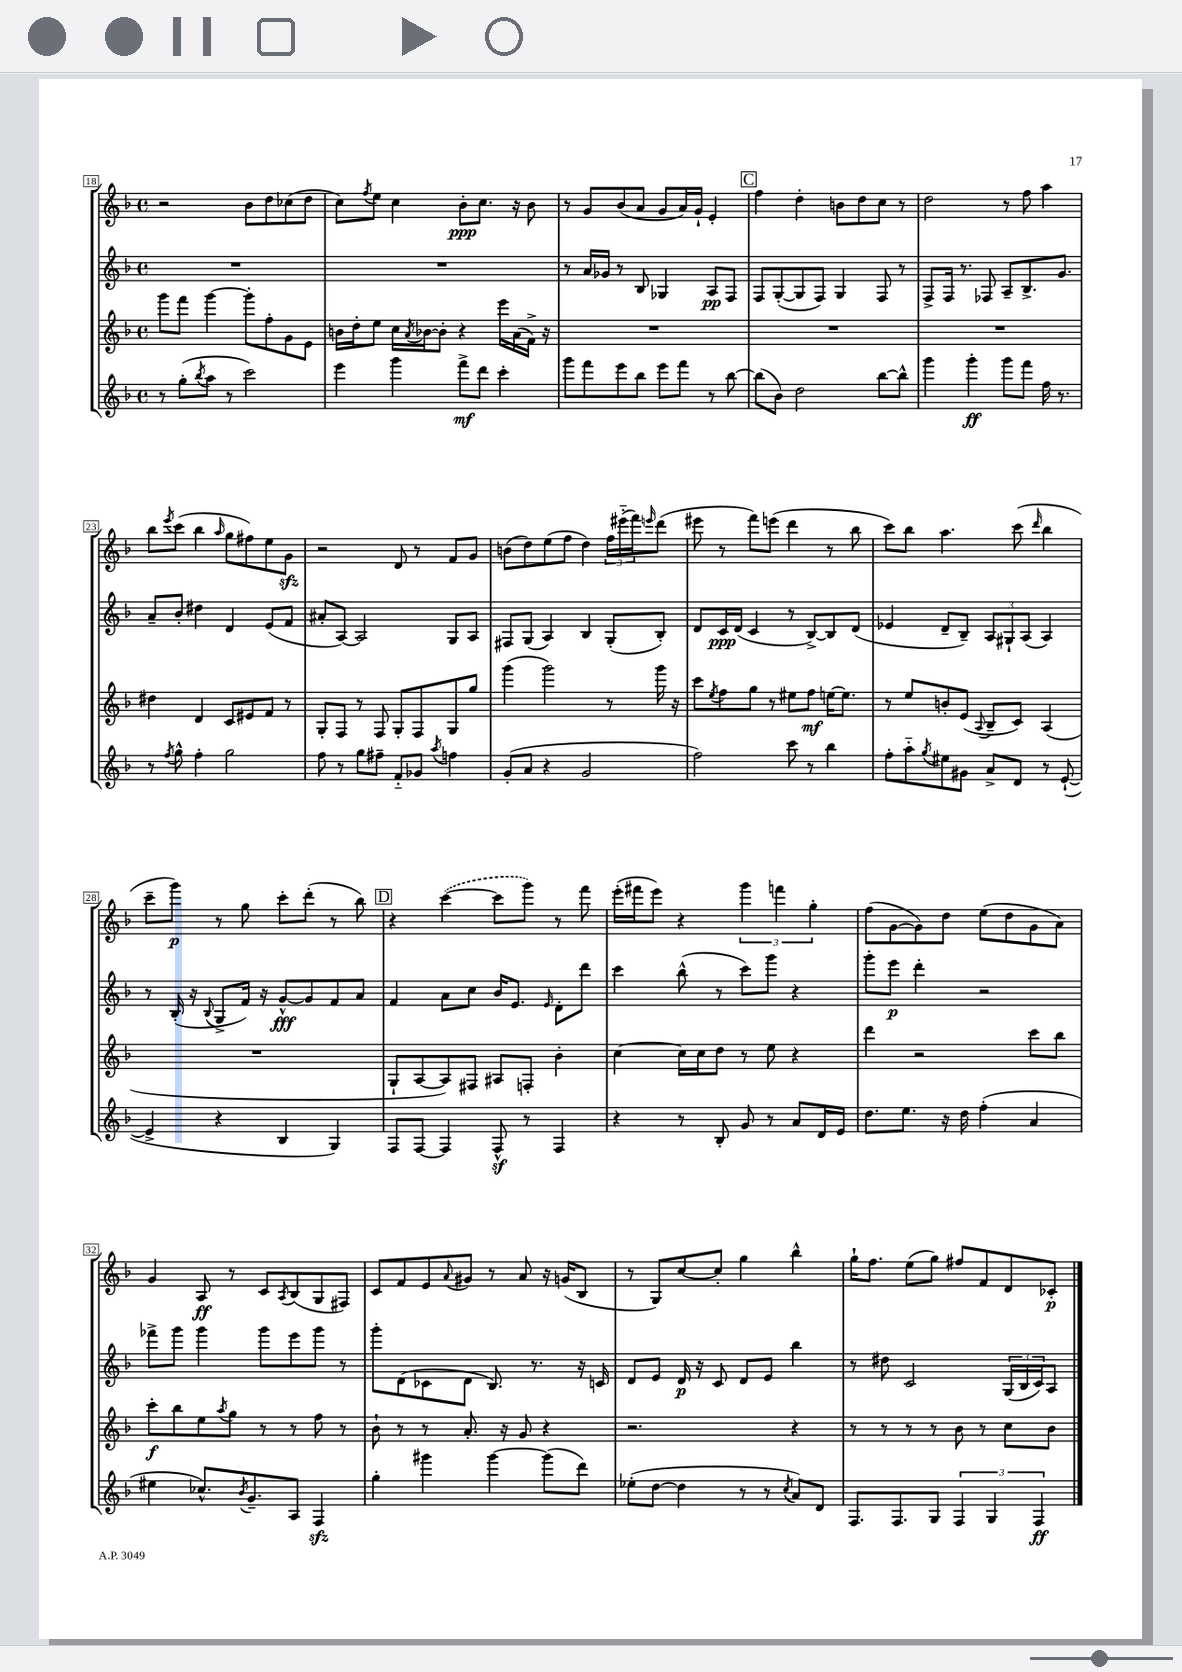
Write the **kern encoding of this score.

**kern	**kern	**kern	**kern
*staff4	*staff3	*staff2	*staff1
*clefG2	*clefG2	*clefG2	*clefG2
*k[b-]	*k[b-]	*k[b-]	*k[b-]
*M4/4	*M4/4	*M4/4	*M4/4
*met(c)	*met(c)	*met(c)	*met(c)
8r	8ggg	1r	2r
(8gg'	8fff	.	.
8qbb-	.	.	.
8aa	[4ggg	.	.
8r	.	.	.
2ccc)	8ggg']	.	8b-
.	8ff'	.	8dd
.	8g	.	(8cc-
.	8e	.	8dd
=	=	=	=
4eee	16b	1r	8cc)
.	16dd'	.	.
.	.	.	8qff
.	8ee	.	8ee
4ggg	16cc	.	4cc
.	8qa	.	.
.	[16b-	.	.
.	8b-']	.	.
8fff^	4r	.	8b-'
8ddd	.	.	8.cc
4ccc'	16eee	.	.
.	(16a	.	16r
.	16f^)	.	8b-
.	16r	.	.
=	=	=	=
8ggg	1r	8r	8r
8fff	.	16a	8g
.	.	16g-	.
8eee	.	8r	(8b-
8bb-	.	8B-	8a
8eee	.	4G-	8g
8fff	.	.	16a)
.	.	.	16g`
8r	.	8A	4e'
[8bb-	.	8F	.
=	=	=	=
(8bb-]	1r	8F	4ff
8b-)	.	([8G'	.
2dd	.	8G]	4dd'
.	.	8F)	.
.	.	4G	8b
.	.	.	8dd
[8bb-	.	8F	8cc
8bb-^^]	.	8r	8r
=	=	=	=
4ggg	1r	8F^	2dd
.	.	16F	.
.	.	8.r	.
4ggg'	.	.	.
.	.	8F-	.
8ggg	.	8A~	8r
8fff	.	8.B-^	8ff
16ff	.	.	4aa
8.r	.	8.g	.
=	=	=	=
8r	4dd#	8a~	8bb-
8qff	.	.	8qeee
8gg^^	.	8b-'	(8ccc
4ff'	4d	4dd#	4bb-
.	.	.	16qqaa
2gg	8c	4d	8gg
.	8e#	.	8ff#)
.	8f	(8e	8ee
.	8r	8f	8g
=	=	=	=
8ff	8G'	8a#'	2r
8r	8F	[8A)	.
8gg	8r	2A]	.
8ff#~	8F	.	.
8f'~	8G'	.	8d
8g-	8F	.	8r
8qaa	.	.	.
4ff	8G	8G	8f
.	8gg	8A	8g
=	=	=	=
(8g'	(4ggg	8F#	(8b
8a	.	(8G	8dd)
4r	2ggg)	4A)	(8ee
.	.	.	8ff
2g	.	4B-	4dd)
.	8r	(8G'	24ff
.	.	.	(24eee#'~
.	.	.	24fff)
.	.	.	16qqeee
.	16ggg	8B-')	(8ddd
.	16r	.	.
=	=	=	=
2ff)	8ccc	8d	8eee#
.	8qee	.	.
.	8ff	16c	8r
.	.	(16d	.
.	8gg	4c	8fff)
.	8r	.	(8eee
8ccc	8ee#	8r	4ddd
8r	8ff	[8B-^)	.
4bb-	[16ee	8B-]	8r
.	8.ee]	.	.
.	.	(8d	8bb-
=	=	=	=
8ff'	8r	4e-	8ccc)
8aa'~	8ee	.	8bb-
8qgg	.	.	.
8ee#	8b'	8d~	4.aa
8g#	(8e	8B-~)	.
.	8qqA	.	.
8a^	8B-~	12A	.
.	.	12G#`	.
8d	8c)	.	(8ccc
.	.	(12A	.
.	.	.	16qqddd
8r	(4A	4A)	4bb-
([8e`	.	.	.
=	=	=	=
4e^]	1r	8r	8ccc~
.	.	(16B-'	8ggg)
.	.	16r	.
.	.	8qqB-	.
4r	.	8G^	8r
.	.	16f)	8gg
.	.	16r	.
4B-	.	[8g^^	8ccc'
.	.	8g]	(8ddd'
4G)	.	8f	8r
.	.	8a	8bb-)
=	=	=	=
8F	8G`	4f	4r
[8F	[8A	.	.
4F]	8A])	8a	([4ccc
.	8F#	8cc	.
8F^^	8A#	16b-	8ccc]
.	.	8.e	.
8r	8F'	.	8ggg)
.	.	16qqe	.
4F	4b-'	8d'	8r
.	.	8ddd	8fff
=	=	=	=
4r	[4cc	4ccc	(16eee'
.	.	.	16fff#
.	.	.	8eee)
8r	16cc]	(8bb-^^	4r
.	16cc	.	.
8B-'	8dd	8r	.
8g	8r	8ccc)	6ggg
8r	8ee	8ggg	.
.	.	.	6fff
8a	4r	4r	.
.	.	.	6gg'
16d	.	.	.
16e	.	.	.
=	=	=	=
8.dd	4ddd	8ggg'	(8ff
.	.	8eee	[8g
8.ee	.	.	.
.	2r	4ddd'	8g])
16r	.	.	8dd
16dd	.	.	.
(4ff'	.	2r	(8ee
.	.	.	8dd
4a	8ccc	.	8g
.	8bb-	.	8a)
=	=	=	=
4ee#	8ccc'	8fff-^	4g
.	8bb-	8ggg	.
8.cc-^^)	8ee	4ggg	8A
.	8qaa	.	.
.	8gg	.	8r
8qb-	.	.	.
8.g~	.	.	.
.	8r	8ggg	8c
.	.	.	8qA
8A	8r	8eee	(8B-
4F	8ff	8ggg	8G
.	8r	8r	8F#)
=	=	=	=
4gg'	8b-`	8ggg'	8c
.	8r	(8d	8f
4ggg#	8r	8c-	8e
.	.	.	8qqa
.	8.a'	8d	8g#
[4ggg#	.	8.B-)	8r
.	16r	.	.
.	8g	.	8a
.	.	8.r	.
(8ggg#]	4r	.	16r
.	.	.	(16g
8ddd)	.	16r	8B-
.	.	16c	.
=	=	=	=
(8ee-'	2.r	8d	8r
[8dd	.	8e	8G)
4dd]	.	16d	[8cc
.	.	16r	.
.	.	8c	8cc']
8r	.	8d	4gg
8r	.	8e	.
8qcc	.	.	.
8a)	4r	4bb-	4bb-^^
8d	.	.	.
=	=	=	=
8.F	8r	8r	16gg`
.	.	.	8.ff
.	8r	8dd#	.
8.F	.	.	.
.	8r	2c	(8ee
8G	8r	.	8gg)
6F	8b-	.	8ff#
.	8r	.	8f
6G	.	.	.
.	8cc	(24G	8d
.	.	24B-	.
6F	.	24c)	.
.	8b-	8A	8c-'
==	==	==	==
*-	*-	*-	*-
